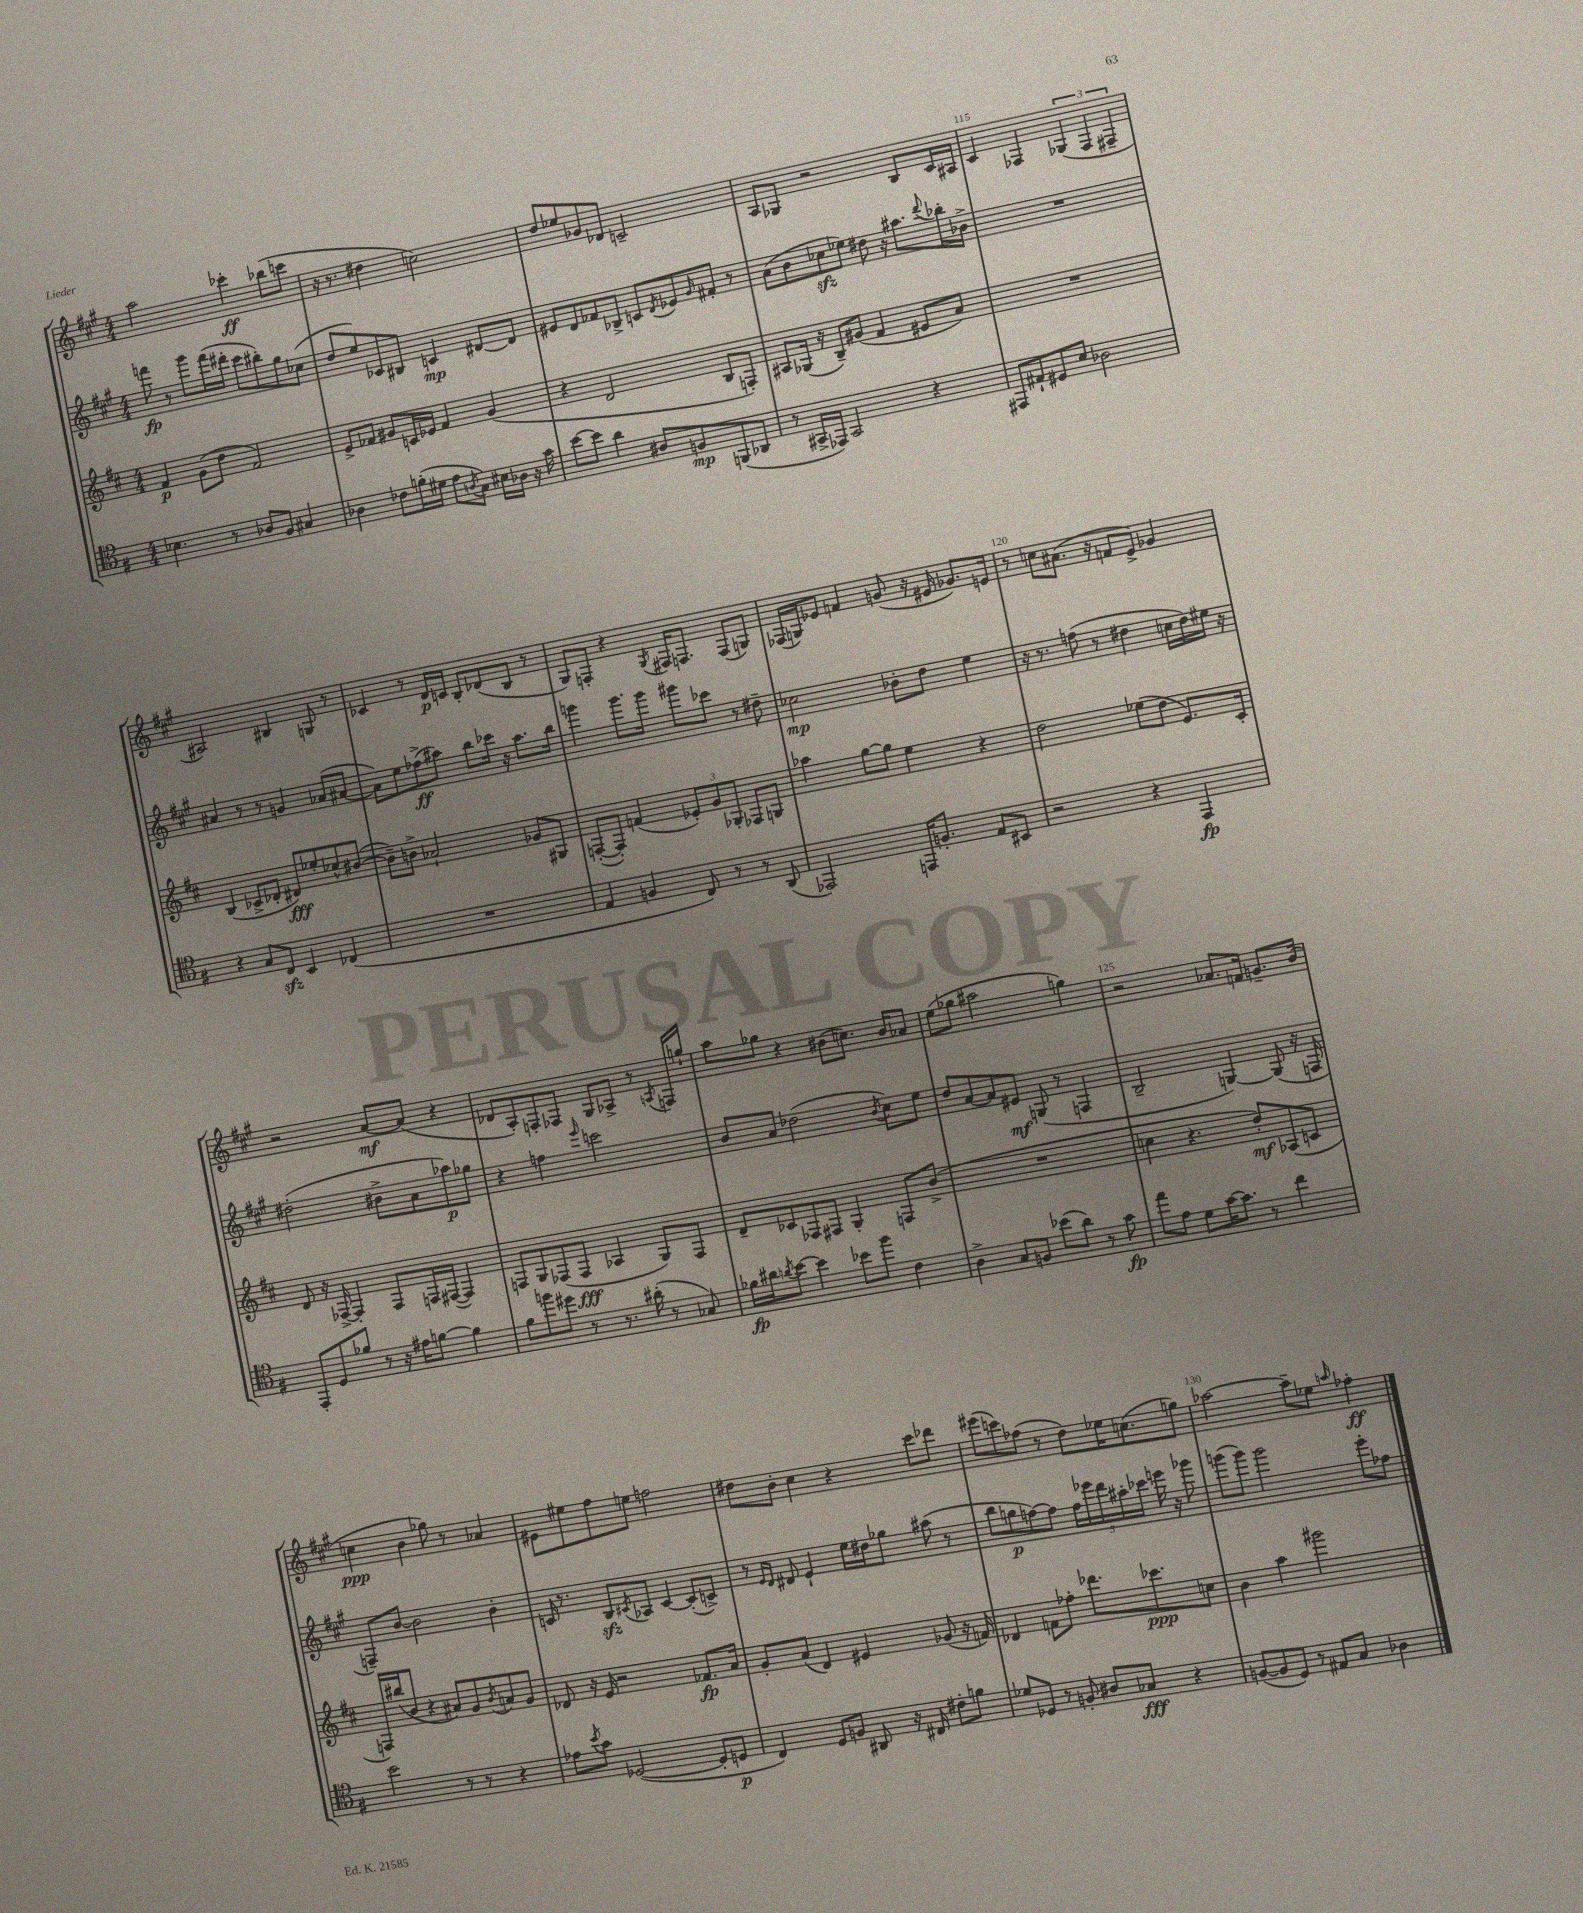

**kern	**kern	**kern	**kern
*staff4	*staff3	*staff2	*staff1
*clefC4	*clefG2	*clefG2	*clefG2
*k[f#]	*k[f#c#]	*k[f#c#g#]	*k[f#c#g#]
*M4/4	*M4/4	*M4/4	*M4/4
4.B-\	4f#/	8fff\	2aa\
.	.	8r	.
.	(8g\L	8ggg#\L	.
8r	8dd\J	(16fff\L	.
.	.	16ddd#'\JJ	.
8A-/L	2f#/)	8ccc#\L	4ccc-'\
8F#/J	.	8bb#'\)	.
4G#/	.	8gg#\	(8bb-\L
.	.	(8cc-\J	8ccc\J
=	=	=	=
4A-\	8e^/L	8dd/L	16r
.	.	.	8.r
.	8f-/J	8ee/)	.
8c-\L	8g#/L	8c-/	4dd#\
(16f'\L	16c/L	8B#/J	.
16d#\JJ	16e-/JJ	.	.
8e\L	4f-/	4c/	2cc\)
8qA/	.	.	.
8G\J)	.	.	.
16B#\LL	(4g#/	[8d#/L	.
16A-\JJ	.	.	.
16r	.	8d#/]J	.
16g\	.	.	.
=	=	=	=
[8b\L	4r	8e#/L	8dd/L
8b\]J	.	8d/	8ee-/
4a\	2d/	8f-/	8g-/
.	.	8B-^/J	8d-/J
8A#/L	.	8c/L	2c~/
.	.	8qd/	.
8F/	.	8e-/	.
.	.	16qqg#/	.
(8FF/	8B/L	8f#'/J	.
8AA-/J	8F'/J)	8r	.
=	=	=	=
8r	8A#/L	(8a\L	8A/L
16GG#^/LL	(16G-/Jk	8b\	8G-/J
16EE-/JJ)	16r	.	.
2GG#/	8B~/L)	8cc-\	2r
.	(8g#/J	8ee-\J)	.
.	4f#/	8dd#\	.
.	.	16r	.
.	.	8.aa#\L	.
4r	8e#/L	.	8B/L
.	.	8qqddd/	.
.	8a/J)	16bb-'\L	16c#/L
.	.	16b-^\JJ	16A#/JJ
=	=	=	=
8EE#/L	1r	1r	4c#/
8E#`/	.	.	.
8D#/	.	.	4F-/
8B/J	.	.	.
2A-\	.	.	(6G-/
.	.	.	6F-/
.	.	.	6F#~/
=	=	=	=
4r	(4B/	4a#/	2A#/)
8G/L	8c-^/L	8r	.
8C/J	8d-'/J	8r	.
4BB/	8d#/L)	4g/	4B#/
.	8ee-'/	.	.
(4C-/	8cc-^^/	(8a-/L	8G/
.	([8b#/J	[8a#/J	8r
=	=	=	=
1r	8b#~\]L)	8a#\]L)	4c-/
.	8b^\J	8ee\	.
.	2a-`/	(8ff-^\	8r
.	.	8aa#\J)	16d/LL
.	.	.	16c/JJ
.	.	8bb\L	8B'/L
.	.	16ccc-\Jk	(8d-/
.	.	16r	.
.	8g-/L	8.aa#\L	8B/J
.	8G#/J	.	8r
.	.	16bb\Jk	.
=	=	=	=
4E/	([8F'/L	4ggg\	8G#/L)
.	8F'/]J)	.	8F'/J
4F/	(4f/	8.ggg\L	4r
.	.	16ggg\Jk	.
.	.	.	8qG#/
8C/)	12e-'/L)	8ggg#\L	16F#/LK
.	.	.	8.F/J
.	12g/	.	.
8r	.	8ccc-\J	.
.	12G-'/J	.	.
8r	8F-/L	8r	(8F/L
(8AA/	8G/J	8dd#~\	8G/J)
=	=	=	=
2EE-/)	4aa-\	2cc-\	(16F-/LL
.	.	.	16G/J)
.	.	.	8e-/J
.	[8gg\L	.	4f/
.	8gg\]J	.	.
16EE/LK	4ee\	8b-'\L	(8g/
8.F'/J	.	.	.
.	.	8dd\J	16r
.	.	.	16e#/
8E/L	4r	4ee\	8.g-/L)
8BB#/J	.	.	.
.	.	.	16e/Jk
=	=	=	=
2r	2dd\	16r	8r
.	.	8.r	.
.	.	.	8cc\L
.	.	(8ff\	(8.a#\J
.	.	8r	.
.	.	.	16r
4r	(8ee-\L	4dd#\	8f/L
.	8dd\J	.	8e^/J)
4EE/	8.e/L)	16cc\LL	4g-/
.	.	16dd#\)	.
.	.	16ee#\JJ	.
.	16c#'/Jk	16r	.
=	=	=	=
8EE'/L	8d/	(2dd#'\	2r
8D/	16r	.	.
.	[16F-^/	.	.
8f-/J	4F-'/]	.	.
8r	.	.	.
16r	8F-/L	8b#^\L	[8a/L
16e#\LK	.	.	.
[8f\J	16F/L	8a\	(8a/]J
.	([16F#/JJ	.	.
4f\]	4F#/])	8aa-\)	4r
.	.	8gg-\J	.
=	=	=	=
8f#\L	8F/L	4r	8d-/L
8ff\	8G/	.	8A'/)
8dd#\J	(8F-/	4ff\	8F'/
8r	8F-/J	.	8F-/J
.	.	16qqeee/	.
8.r	4A-/	2ccc\	8G#/L
.	.	.	8A-^/J
(16a#'\	.	.	.
8r	8G/L)	.	8r
.	.	.	8qA/
8G-/)	8F-/J	.	16F/LL
.	.	.	16gg`/JJ
=	=	=	=
16f-\LL	8d~/L	8b/L	8aa\L
16a#\J	.	.	.
8qa/	.	.	.
[8b\J	8c-/	8a/J	8gg-\J
4b\]	8F-/	(2dd-\	4r
.	8F#/J	.	.
8b-\L	4G'/	.	(8b#\L
8ff#\J	.	.	8.cc\J)
.	.	8qb/	.
4c\	8F/L	8cc#\L)	.
.	.	.	16b#/LK
.	(8b^/J	8ee\J	8a-/J
=	=	=	=
4A^\	1r	8dd/L	(8ee\L
.	.	[8a/	8gg-\J
8G/L	.	8a/]	2aa#\
8F/J	.	8e#/J	.
(8b-\L	.	(8G/	.
8a\J)	.	8r	.
8r	.	4F/	4gg\)
8g\	.	.	.
=	=	=	=
8ee\L	4cc\	2B~/	2r
8e\J	.	.	.
8d\L	4.r	.	.
[16g\K	.	.	.
8.g\]J	.	.	.
.	.	[4G/)	8.a-/L
8r	8dd'/L)	.	.
.	.	.	16f/Jk
4cc\	(8A-/	(8G/]	8.g~/L
.	8c/J	16r	.
.	.	16F/	(16b/Jk
=	=	=	=
2b\	16F/LL)	8F~/L)	4cc\
.	(16bb#/J	.	.
.	8b/J	[8b/J	.
.	4r	2b\]	4b\
8r	8a#/L)	.	8gg-\)
8r	8g/	.	8r
.	8qb/	.	.
4r	8a/	4b'\	4a-/
.	8g/J	.	.
=	=	=	=
8e-\L	8d-/	16c/	8e#\L
.	.	8.r	.
8qb/	.	.	.
8g\J	16r	.	8ee#\
.	16e/	.	.
([2D-/	2r	8B/L	8ff#\
.	.	8qc#/	.
.	.	8A-/J	8ee\J
.	.	[4c#/	2ff\
8D-'/]L	8.f-/L	(8c#'/]L	.
8D/J	.	8c^/J)	.
.	16a/Jk	.	.
=	=	=	=
4C/)	8g'/L	8r	8dd#\L
.	.	16qqe/LL	.
.	.	16qqd/JJ	.
.	(8a/J	8d#/	8b'\J
8D/L	4d/)	4e`/	4cc#\
8F/J	.	.	.
8AA#/	4e#/	16ee\LL	4r
.	.	16dd#\J	.
16r	.	8gg-\J	.
16C#/	.	.	.
8c#'\L	(8g-/	(8aa#\	8ccc#\L
8f\J	16r	8r	8ddd-\J
.	16f/)	.	.
=	=	=	=
8d-/L	4d-/	8bb\L	(8eee#\L
8D-/J	.	8gg\	8ccc\)
8r	8f\L	[8ff\)	(8ff-\J
8F'/	8ff-'\J	8ff\]J	8r
8A#/L	8.ddd-\L	20ff\LL	8dd\L)
.	.	20eee-\	.
.	.	20ddd\	.
8G-/J	.	.	16ee-\K
.	.	20aa#'\	.
.	8.ccc-\	.	(8.cc\
.	.	20ccc-\JJ	.
4r	.	16eee\	.
.	.	16r	.
.	8cc\J	8ggg-\	8gg\J)
=	=	=	=
([8F/L	4b\	(8ggg\L	[2aa-\
8F/]	.	8ggg\J)	.
8D/J)	4aa\	2ggg\	.
8r	.	.	.
8E#/L	2ggg#\	.	8aa-~\]L
8G/J	.	.	8ee-\J
.	.	.	16qqaa/
4A-\	.	8eee'\L	4ff-'\
.	.	8ff-\J	.
==	==	==	==
*-	*-	*-	*-
